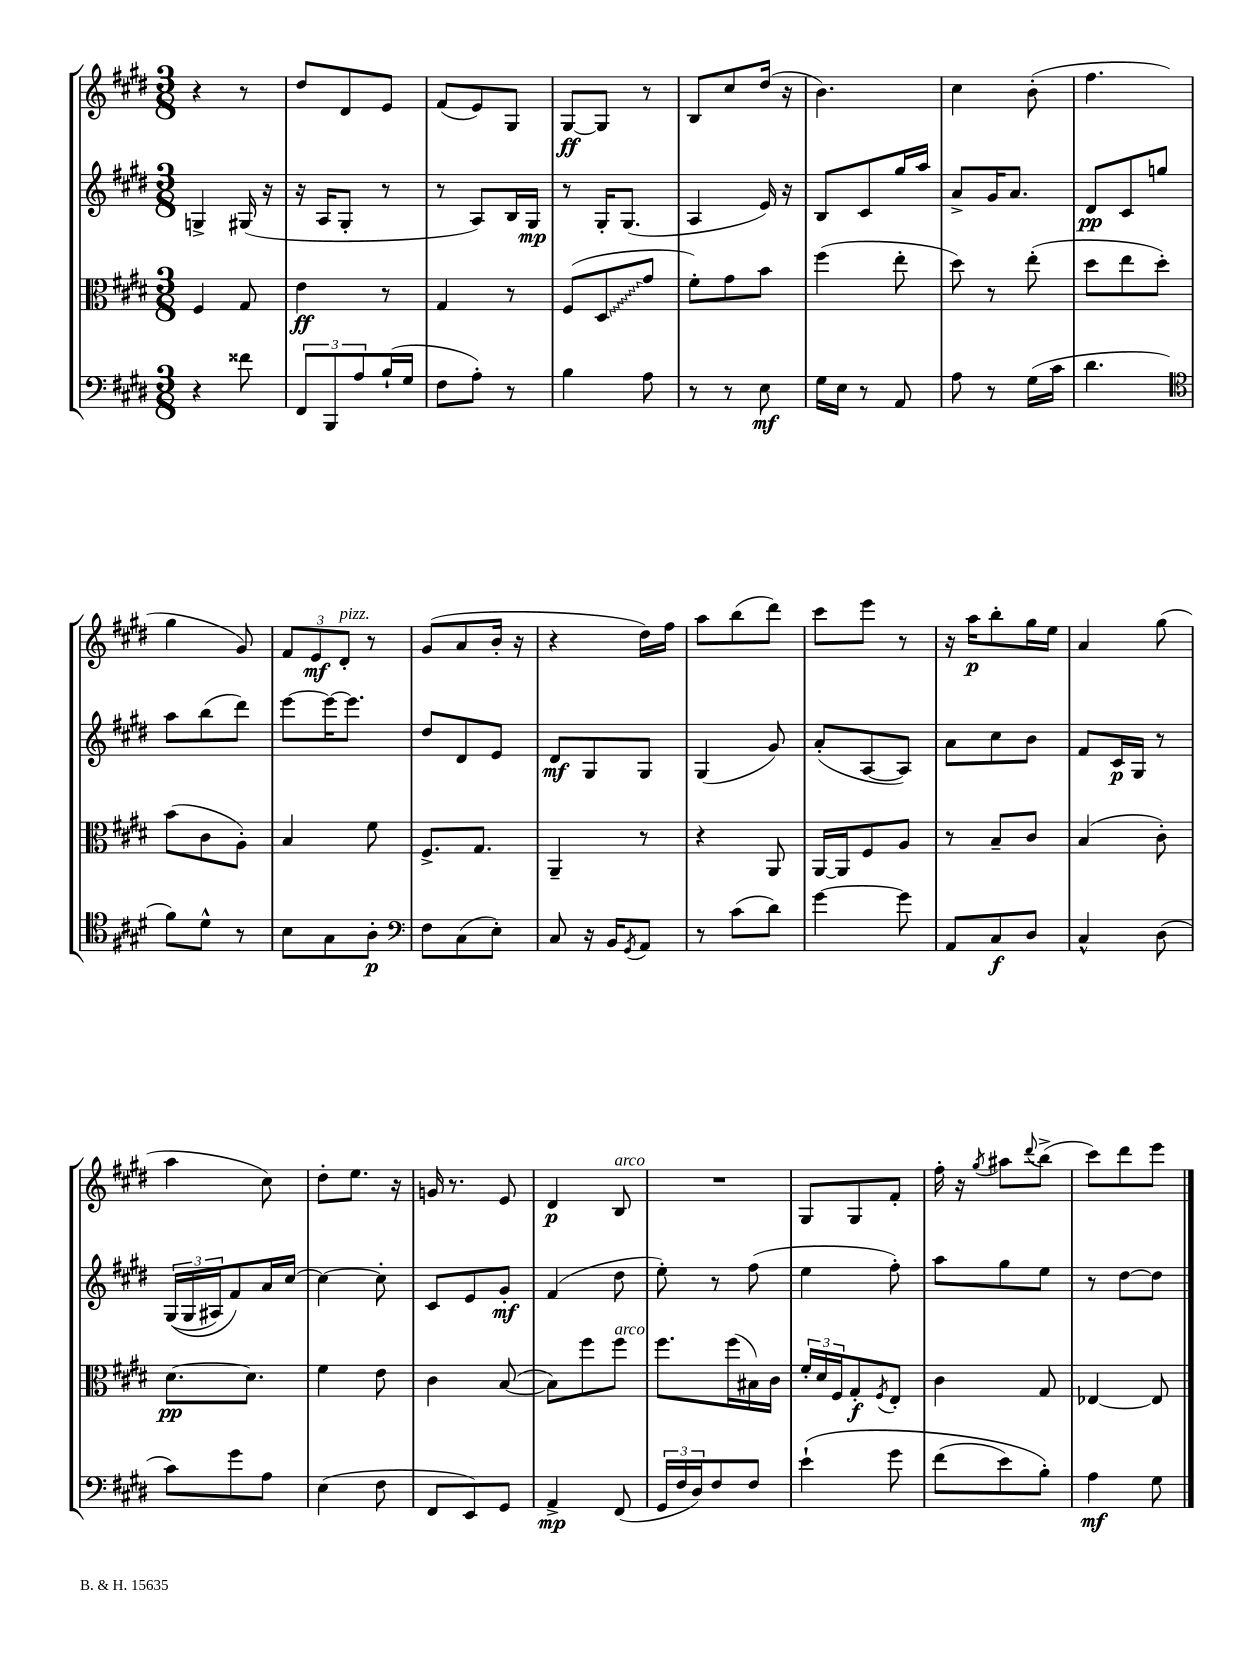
<<
\new StaffGroup <<
\new Staff = "s0" {
    \clef treble \key e \major \numericTimeSignature \time 3/8
    r4 r8 |
    dis''8 dis'8 e'8 |
    fis'8( e'8) gis8 |
    gis8~\ff gis8 r8 |
    b8 cis''8 dis''16( r16 |
    b'4.) |
    cis''4 b'8-.( |
    fis''4. |
    gis''4 gis'8) |
    \tuplet 3/2 { fis'8 e'8\mf dis'8-.^\markup { \italic "pizz." } } r8 |
    gis'8( a'8 b'16-. r16 |
    r4 dis''16) fis''16 |
    a''8 b''8( dis'''8) |
    cis'''8 e'''8 r8 |
    r16 a''16\p b''8-. gis''16 e''16 |
    a'4 gis''8( |
    a''4 cis''8) |
    dis''8-. e''8. r16 |
    g'16 r8. e'8 |
    dis'4\p b8^\markup { \italic "arco" } |
    R4. |
    gis8 gis8 fis'8-. |
    fis''16-. r16 \acciaccatura { gis''8 } ais''8 \appoggiatura { dis'''8 } b''8->( |
    cis'''8) dis'''8 e'''8 \bar "|." |
}
\new Staff = "s1" {
    \clef treble \key e \major \numericTimeSignature \time 3/8
    g4-> gis16( r16 |
    r16 a16 gis8-. r8 |
    r8 a8) b16 gis16\mp |
    r8 gis16-. gis8.( |
    a4 e'16) r16 |
    b8 cis'8 gis''16 a''16 |
    a'8-> gis'16 a'8. |
    dis'8\pp cis'8 g''8 |
    a''8 b''8( dis'''8) |
    e'''8~ e'''16~ e'''8. |
    dis''8 dis'8 e'8 |
    dis'8\mf gis8 gis8 |
    gis4( gis'8) |
    a'8-.( a8~ a8) |
    a'8 cis''8 b'8 |
    fis'8 cis'16\p gis16 r8 |
    \tuplet 3/2 { gis16(\( gis16 ais16) } fis'8\) a'16 cis''16~ |
    cis''4~ cis''8-. |
    cis'8 e'8 gis'8-.\mf |
    fis'4( dis''8 |
    e''8-.) r8 fis''8( |
    e''4 fis''8-.) |
    a''8 gis''8 e''8 |
    r8 dis''8~ dis''8 \bar "|." |
}
\new Staff = "s2" {
    \clef alto \key e \major \numericTimeSignature \time 3/8
    fis4 gis8 |
    e'4\ff r8 |
    gis4 r8 |
    fis8( \once \override Glissando.style = #'zigzag dis8\glissando gis'8 |
    fis'8-.) gis'8 b'8 |
    fis''4( e''8-. |
    dis''8) r8 e''8-.( |
    dis''8 e''8 dis''8-.) |
    b'8( cis'8 a8-.) |
    b4 fis'8 |
    fis8.-> gis8. |
    a,4-- r8 |
    r4 a,8 |
    a,16~ a,16 fis8 a8 |
    r8 b8-- cis'8 |
    b4( cis'8-.) |
    dis'8.~\pp dis'8. |
    fis'4 e'8 |
    cis'4 b8~( |
    b8) fis''8 fis''8^\markup { \italic "arco" } |
    fis''8. fis''16( bis16) cis'16 |
    \tuplet 3/2 { fis'16-. dis'16 fis16 } gis8-.\f \acciaccatura { fis8 } e8-. |
    cis'4 gis8 |
    ees4~ ees8 \bar "|." |
}
\new Staff = "s3" {
    \clef bass \key e \major \numericTimeSignature \time 3/8
    r4 fisis'8 |
    \tuplet 3/2 { fis,8 b,,8 a8 } b16-!( gis16 |
    fis8 a8-.) r8 |
    b4 a8 |
    r8 r8 e8\mf |
    gis16 e16 r8 a,8 |
    a8 r8 gis16( cis'16 |
    dis'4. |
    \clef tenor fis'8) dis'8-^ r8 |
    b8 gis8 a8-.\p |
    \clef bass fis8 cis8( e8-.) |
    cis8 r16 b,16 \acciaccatura { gis,8 } a,8 |
    r8 cis'8( dis'8) |
    gis'4~ gis'8 |
    a,8 cis8\f dis8 |
    cis4-^ dis8( |
    cis'8) gis'8 a8 |
    e4( fis8 |
    fis,8 e,8) gis,8 |
    a,4->\mp fis,8( |
    \tuplet 3/2 { gis,16 fis16 dis16) } fis8 fis8 |
    e'4-!\( gis'8 |
    fis'8( e'8) b8-.\) |
    a4\mf gis8 \bar "|." |
}
>>
>>
\layout { \context { \Score \remove "Bar_number_engraver" } }
